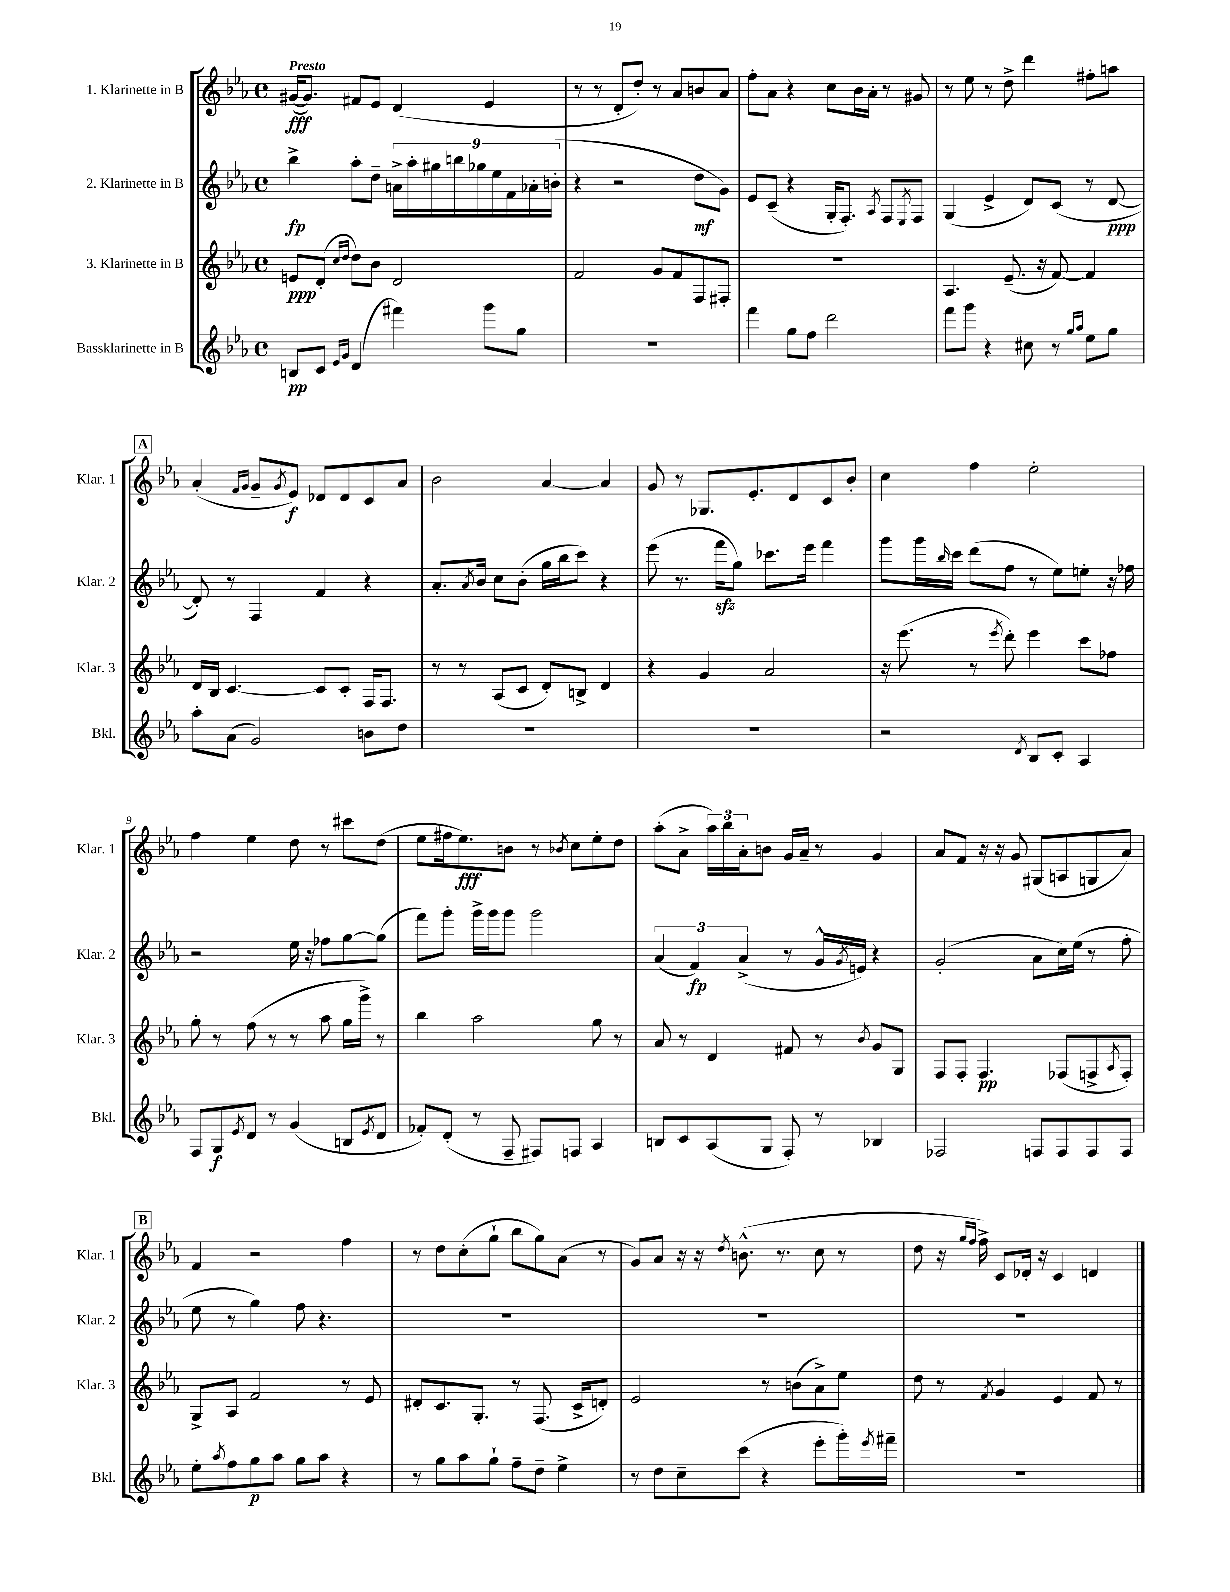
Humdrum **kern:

**kern	**kern	**kern	**kern
*staff4	*staff3	*staff2	*staff1
*clefG2	*clefG2	*clefG2	*clefG2
*k[b-e-a-]	*k[b-e-a-]	*k[b-e-a-]	*k[b-e-a-]
*M4/4	*M4/4	*M4/4	*M4/4
*met(c)	*met(c)	*met(c)	*met(c)
8B/L	8e/L	4bb-^\	([16g#/LK
.	.	.	8.g#/]J)
8c/J	(8d'/J	.	.
16qqe-/LL	16qqcc/LL	.	.
16qqg/JJ	16qqdd/JJ	.	.
(4d/	8dd\L)	8aa-'\L	8f#/L
.	8b-\J	8dd~\J	8e-/J
4fff#\)	2d/	18a^\LL	(4d/
.	.	18aa-'\	.
.	.	18gg#\	.
.	.	18bb\	.
.	.	18gg-\	.
8ggg\L	.	.	4e-/
.	.	18ee-\	.
.	.	18f\	.
8gg\J	.	.	.
.	.	18a-'\	.
.	.	(18b'\JJ	.
=	=	=	=
1r	2f/	4r	8r
.	.	.	8r
.	.	2r	8d'/L
.	.	.	8dd'/J)
.	8g/L	.	8r
.	8f/	.	8a-/L
.	8F/	8dd\L	8b/
.	8F#'/J	8g\J)	8a-/J
=	=	=	=
4fff\	1r	8e-/L	8ff'\L
.	.	(8c~/J	8a-\J
8gg\L	.	4r	4r
8ff\J	.	.	.
2ddd\	.	16G'/LK	8cc\L
.	.	8.F'/J)	.
.	.	.	16b-\L
.	.	.	16a-'\JJ
.	.	8qA-/	.
.	.	8F/L	8r
.	.	8qE-/	.
.	.	8F/J	8g#/
=	=	=	=
8fff\L	4.A-/	(4G/	8r
8ggg\J	.	.	8ee-\
4r	.	4e-^/	8r
.	(8.e-~/	.	8dd^\
8cc#\	.	8d/L)	4ddd\
.	16r	.	.
8r	[8f/)	(8c/J	.
16qqgg/LL	.	.	.
16qqaa-/JJ	.	.	.
8ee-\L	4f/]	8r	8ff#'\L
8gg\J	.	[8d/	8aa\J
=	=	=	=
8aa-'\L	16d/LL	8d'/])	(4a-'/
.	16B-/JJ	.	.
(8a-\J	[4.c/	8r	.
.	.	.	16qqf/LL
.	.	.	16qqg/JJ
2g/)	.	4F/	8g~/L
.	.	.	8qg/
.	.	.	8e-/J)
.	8c/]L	4f/	8d-/L
.	8c'/J	.	8d-/
8b\L	16F/LK	4r	8c/
.	8.F/J	.	.
8dd\J	.	.	8a-/J
=	=	=	=
1r	8r	8.a-'/L	2b-\
.	8r	.	.
.	.	8qa-/	.
.	.	16b-/Jk	.
.	(8A-/L	8cc\L	.
.	8c/J	(8b-'\J	.
.	8d'/L)	16gg\LL	[4a-/
.	.	16bb-\J	.
.	8B^/J	8ccc\J)	.
.	4d/	4r	4a-/]
=	=	=	=
1r	4r	(8eee-\	8g/
.	.	8.r	8r
.	4g/	.	8.G-/L
.	.	16fff\LK	.
.	.	8gg\J)	.
.	.	.	8.e-'/
.	2a-/	8.ccc-\L	.
.	.	.	8d/
.	.	16eee-\Jk	.
.	.	4fff\	8c/
.	.	.	8b-'/J
=	=	=	=
2r	16r	8ggg\L	4cc\
.	(8.eee-\	.	.
.	.	16ggg\L	.
.	.	16qqbb-/	.
.	.	16ccc\JJ	.
.	8r	(8ddd\L	4ff\
.	8qeee-/	.	.
.	8ddd'\)	8ff\J	.
8qd/	.	.	.
8B-/L	4eee-\	8r	2ee-'\
8c'/J	.	8ee-\L)	.
4A-/	8ccc\L	8ee'\J	.
.	8ff-\J	16r	.
.	.	16ff-\	.
=	=	=	=
8F/L	8gg'\	2r	4ff\
8G/	8r	.	.
8qe-/	.	.	.
8d/J	(8ff\	.	4ee-\
8r	8r	.	.
(4g/	8r	16ee-\	8dd\
.	.	16r	.
.	8aa-\	8ff-\L	8r
8B/L	16gg\LL	[8gg\	8ccc#\L
.	16ggg^\JJ)	.	.
8qe-/	.	.	.
8d/J	8r	(8gg\]J	(8dd\J
=	=	=	=
8f-'/L)	4bb-\	8fff\L)	8ee-\L
(8d'/J	.	8ggg'\J	16ff#\k
.	.	.	8.ee-\)
8r	2aa-\	16ggg^\LL	.
.	.	16ggg\J	.
8F~/	.	8ggg\J	8b\J
8F#/L)	.	2ggg\	8r
.	.	.	8qb-/
8F/J	.	.	8cc\L
4A-/	8gg\	.	8ee-'\
.	8r	.	8dd\J
=	=	=	=
8B/L	8a-/	(6a-/	(8aa-'\L
8c/	8r	.	8a-^\J
.	.	6f/)	.
(8A-/	4d/	.	24aa-\LL)
.	.	.	24bb-\
.	.	(6a-^/	24a-'\J
8G/J	.	.	8b\J
8F'/)	8f#/	8r	16g/LL
.	.	.	16a-~/JJ
8r	8r	16g^^/LL	8r
.	.	8qg/	.
.	.	16e/JJ)	.
.	8qb-/	.	.
4B-/	8g/L	4r	4g/
.	8G/J	.	.
=	=	=	=
2F-/	8F/L	(2g'/	8a-/L
.	8F'/J	.	8f/J
.	4.F/	.	16r
.	.	.	16r
.	.	.	8g/
8F/L	.	8a-\L	(8G#/L
8F/	(8F-/L	16cc\L)	8A/
.	.	(16ee-\JJ	.
8F/	8F^/	8r	8G/
.	8qA-/	.	.
8F/J	8F'/J)	8ff'\	8a-/J)
=	=	=	=
8ee-'\L	8G^/L	8ee-\	4f/
8qaa-/	.	.	.
8ff\	8A-/J	8r	.
8gg\	2f/	4gg\)	2r
8aa-\J	.	.	.
8gg\L	.	8ff\	.
8aa-\J	.	4.r	.
4r	8r	.	4ff\
.	8e-/	.	.
=	=	=	=
8r	8d#'/L	1r	8r
8gg\L	8.c/	.	8dd\L
8aa-\	.	.	(8cc'\
.	8.G'/J	.	.
8gg`\J	.	.	8gg`\J
8ff~\L	8r	.	8bb-\L
8dd~\J	(8.F/	.	8gg\)
4ee-^\	.	.	(8a-\J
.	16c^/LK	.	.
.	8d'/J)	.	8r
=	=	=	=
8r	2e-/	1r	8g/L)
8dd\L	.	.	8a-/J
8cc~\	.	.	16r
.	.	.	16r
.	.	.	8qdd/
(8ccc\J	.	.	(8.b^^\
4r	8r	.	.
.	.	.	8.r
.	(8b\L	.	.
8eee-'\L	8a-^\)	.	8cc\
16ggg'\L)	8ee-\J	.	8r
8qeee-/	.	.	.
16fff#~\JJ	.	.	.
=	=	=	=
1r	8dd\	1r	8dd\
.	8r	.	16r
.	.	.	16qqgg/LL
.	.	.	16qqff/JJ
.	.	.	16ff^\)
.	8qf/	.	.
.	4g/	.	8c/L
.	.	.	16d-'/Jk
.	.	.	16r
.	4e-/	.	4c/
.	8f/	.	4d/
.	8r	.	.
==	==	==	==
*-	*-	*-	*-
